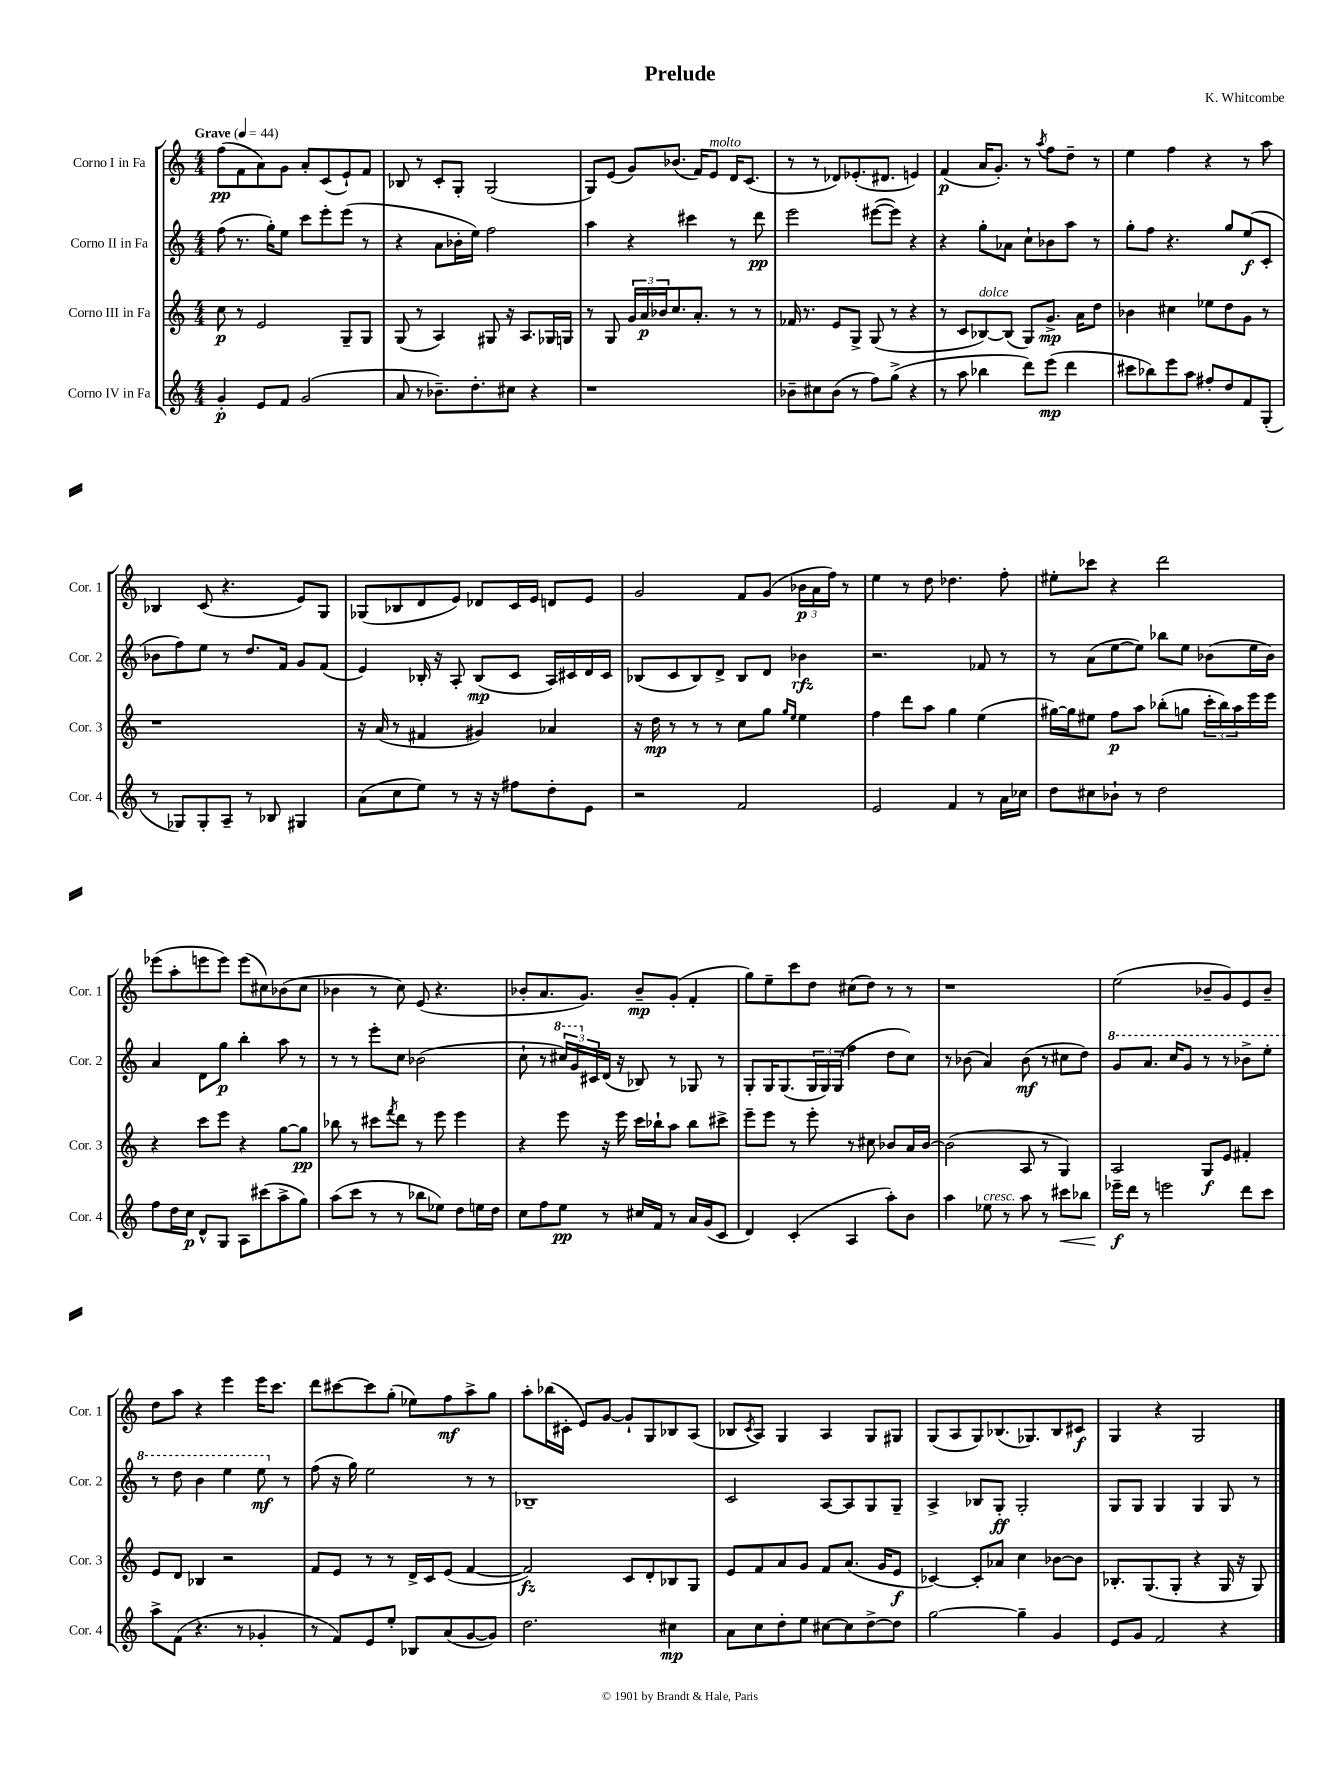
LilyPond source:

\header { title = "Prelude" composer = "K. Whitcombe" }
<<
\new StaffGroup <<
\new Staff = "s0" \with { instrumentName = "Corno I in Fa" shortInstrumentName = "Cor. 1" } {
    \clef treble \key c \major \numericTimeSignature \time 4/4 \tempo "Grave" 4 = 44
    f''8\pp( f'8 a'8) g'8 a'8-. c'8( e'8-!) f'8 |
    bes8 r8 c'8-. g8-. g2( |
    g8) e'8( g'8) bes'8.( f'16) e'8^\markup { \italic "molto" } d'16 c'8.( |
    r8 r8 des'8) ees'8.-.( dis'8. e'4) |
    f'4\p( a'16 g'8.-.) r8 \acciaccatura { a''8 } f''8 d''8-- r8 |
    e''4 f''4 r4 r8 a''8 |
    bes4 c'8( r4. e'8) g8 |
    ges8( bes8 d'8 e'8) des'8 c'16 e'16 d'8 e'8 |
    g'2 f'8 g'8( \tuplet 3/2 { bes'16\p a'16 f''16) } r8 |
    e''4 r8 d''8 des''4. f''8-. |
    eis''8-. ces'''8 r4 d'''2 |
    ees'''8( a''8-. e'''8 e'''8) e'''8( cis''8) bes'8( cis''8 |
    bes'4 r8 c''8) e'8( r4. |
    bes'8-. a'8. g'8.) bes'8--\mp g'8-.( f'4-. |
    g''8) e''8-- c'''8 d''8 cis''8( d''8) r8 r8 |
    r1 |
    e''2( bes'8-- g'8) e'8 bes'8-- |
    d''8 a''8 r4 e'''4 e'''16 c'''8. |
    d'''8 cis'''8~ cis'''8 g''8-.( ees''8) f''8\mf a''8-> g''8 |
    a''8-. bes''16( cis'16-. e'8) g'8~ g'8-! g8 bes8 a8( |
    bes8 \acciaccatura { c'8 } a8) g4 a4 g8 gis8 |
    g8( a8 g8) bes8.( ges8.) bes8 cis'8\f |
    g4 r4 g2 \bar "|." |
}
\new Staff = "s1" \with { instrumentName = "Corno II in Fa" shortInstrumentName = "Cor. 2" } {
    \clef treble \key c \major \numericTimeSignature \time 4/4
    f''8( r8. g''16-.) e''8 c'''8 e'''8-. e'''8( r8 |
    r4 a'8 bes'16-. e''16) f''2 |
    a''4 r4 cis'''4 r8 d'''8\pp |
    e'''2 eis'''8~( eis'''8) r4 |
    r4 g''8-. aes'8 c''8-! bes'8 a''8 r8 |
    g''8-. f''8 r4. g''8 e''8\f( c'8-. |
    bes'8 f''8) e''8 r8 d''8. f'16 g'8 f'8( |
    e'4) bes16-. r16 a8-. bes8\mp( c'8 a16) cis'16 d'16 cis'16 |
    bes8( c'8 bes8) d'8-> bes8 d'8 bes'4\rfz |
    r2. fes'8 r8 |
    r8 a'8( e''8~ e''8) bes''8 e''8 bes'8( e''16 bes'16) |
    a'4 d'8 g''8\p b''4-. a''8 r8 |
    r8 r8 e'''8-. c''8 bes'2( |
    c''8-! r8 \tuplet 3/2 { \ottava #1 cis'''16) g''16 \ottava #0 cis'16 } d'16( r16 bes8) r8 ges8 r8 |
    g8-. g16 g8.( \tuplet 3/2 { g16 g16) g16( } f''4 d''8 c''8) |
    r8 bes'8( a'4) bes'8\mf( r8 cis''8 d''8) |
    \ottava #1 g''8 a''8. c'''16 g''8 r8 r8 bes''8-> e'''8-. |
    r8 d'''8 b''4 e'''4 e'''8\mf \ottava #0 r8 |
    f''8( r16 g''16) e''2 r8 r8 |
    bes1-- |
    c'2 a8~ a8 g8 g8-- |
    a4-> bes8 g8-.\ff g2-. |
    g8 g8 g4 g4 g8 r8 \bar "|." |
}
\new Staff = "s2" \with { instrumentName = "Corno III in Fa" shortInstrumentName = "Cor. 3" } {
    \clef treble \key c \major \numericTimeSignature \time 4/4
    c''8\p r8 e'2 g8-- g8 |
    g8( r8 a4) gis8 r16 a8. ges16 g16 |
    r8 g8 \tuplet 3/2 { g'16 a'16\p bes'16 } c''8. a'8.-. r8 r8 |
    fes'16 r8. e'8 g8-> g8( r8 r4 |
    r8 c'8 bes8~^\markup { \italic "dolce" }) bes8( g8) g'8.->\mp a'16 d''8 |
    bes'4 cis''4 ees''8 d''8 g'8 r8 |
    r1 |
    r16 a'16( r8 fis'4 gis'4) aes'4 |
    r16 d''16\mp r8 r8 r8 c''8 g''8 \grace { g''16 e''16 } e''4 |
    f''4 d'''8 a''8 g''4 e''4( |
    gis''16~) gis''16 eis''8 f''8\p a''8 bes''8-.( g''8 \tuplet 3/2 { c'''16-. bes''16) a''16 } e'''16 e'''16 |
    r4 c'''8 e'''8 r4 g''8~ g''8\pp |
    bes''8 r8 cis'''8 \acciaccatura { f'''8 } d'''8 r8 e'''8 e'''4 |
    r4 e'''8 r16 e'''16 c'''16 bes''16-! a''8 bes''8 cis'''8-> |
    e'''8-- e'''8 r8 e'''8-. r8 cis''8 bes'8 a'16 bes'16~ |
    bes'2( a8 r8 g4) |
    a2 g8\f e'8 fis'4-. |
    e'8 d'8 bes4 r2 |
    f'8 e'8 r8 r8 d'16-> c'16 e'8( f'4~ |
    f'2\fz) c'8 d'8-. bes8 g8 |
    e'8 f'8 a'8 g'8 f'8 a'8.( g'16 e'8\f |
    ces'4~) ces'8-. aes'8 c''4 bes'8~ bes'8 |
    bes8.-. g8.( g8-. r4 g16 r16 g8) \bar "|." |
}
\new Staff = "s3" \with { instrumentName = "Corno IV in Fa" shortInstrumentName = "Cor. 4" } {
    \clef treble \key c \major \numericTimeSignature \time 4/4
    g'4-.\p e'8 f'8 g'2( |
    a'8 r8 bes'8.--) d''8.-. cis''8 r4 |
    r1 |
    bes'8-- cis''8 bes'8( r8 f''8) g''8->( r4 |
    r8 a''8 bes''4 d'''8) e'''8\mp( d'''4 |
    cis'''8 bes''8) e'''8 a''8 fis''8-. d''8 f'8 g8-.( |
    r8 ges8) ges8-. a8-- r8 bes8 gis4 |
    a'8( c''8 e''8) r8 r16 r16 fis''8 d''8-. e'8 |
    r2 f'2 |
    e'2 f'4 r8 a'16 ces''16 |
    d''8 cis''8 bes'8-! r8 d''2 |
    f''8 d''16 c''16\p d'8-^ g8 a8 cis'''8( a''8-> g''8) |
    a''8( c'''8 r8 r8 bes''8 ees''8) d''8 e''16 d''16 |
    c''8 f''8 e''8\pp r8 cis''16 f'16 r8 a'16 g'16( c'8 |
    d'4) c'4-.( a4 a''8-.) b'8 |
    a''4 ees''8^\markup { \italic "cresc." } r8 a''8 r8 cis'''8\< bes''8 |
    ees'''16--\f\! d'''16 r8 e'''2 d'''8 c'''8 |
    a''8-> f'8( r4. r8 ges'4-. |
    r8 f'8) e'8 e''8-. bes8 a'8( g'8~ g'8) |
    d''2. cis''4\mp |
    a'8 c''8 d''8-. e''8 cis''8~ cis''8 d''8~-> d''8 |
    g''2~ g''4-- g'4 |
    e'8 g'8 f'2 r4 \bar "|." |
}
>>
>>
\layout { \context { \Score \remove "Bar_number_engraver" } }
